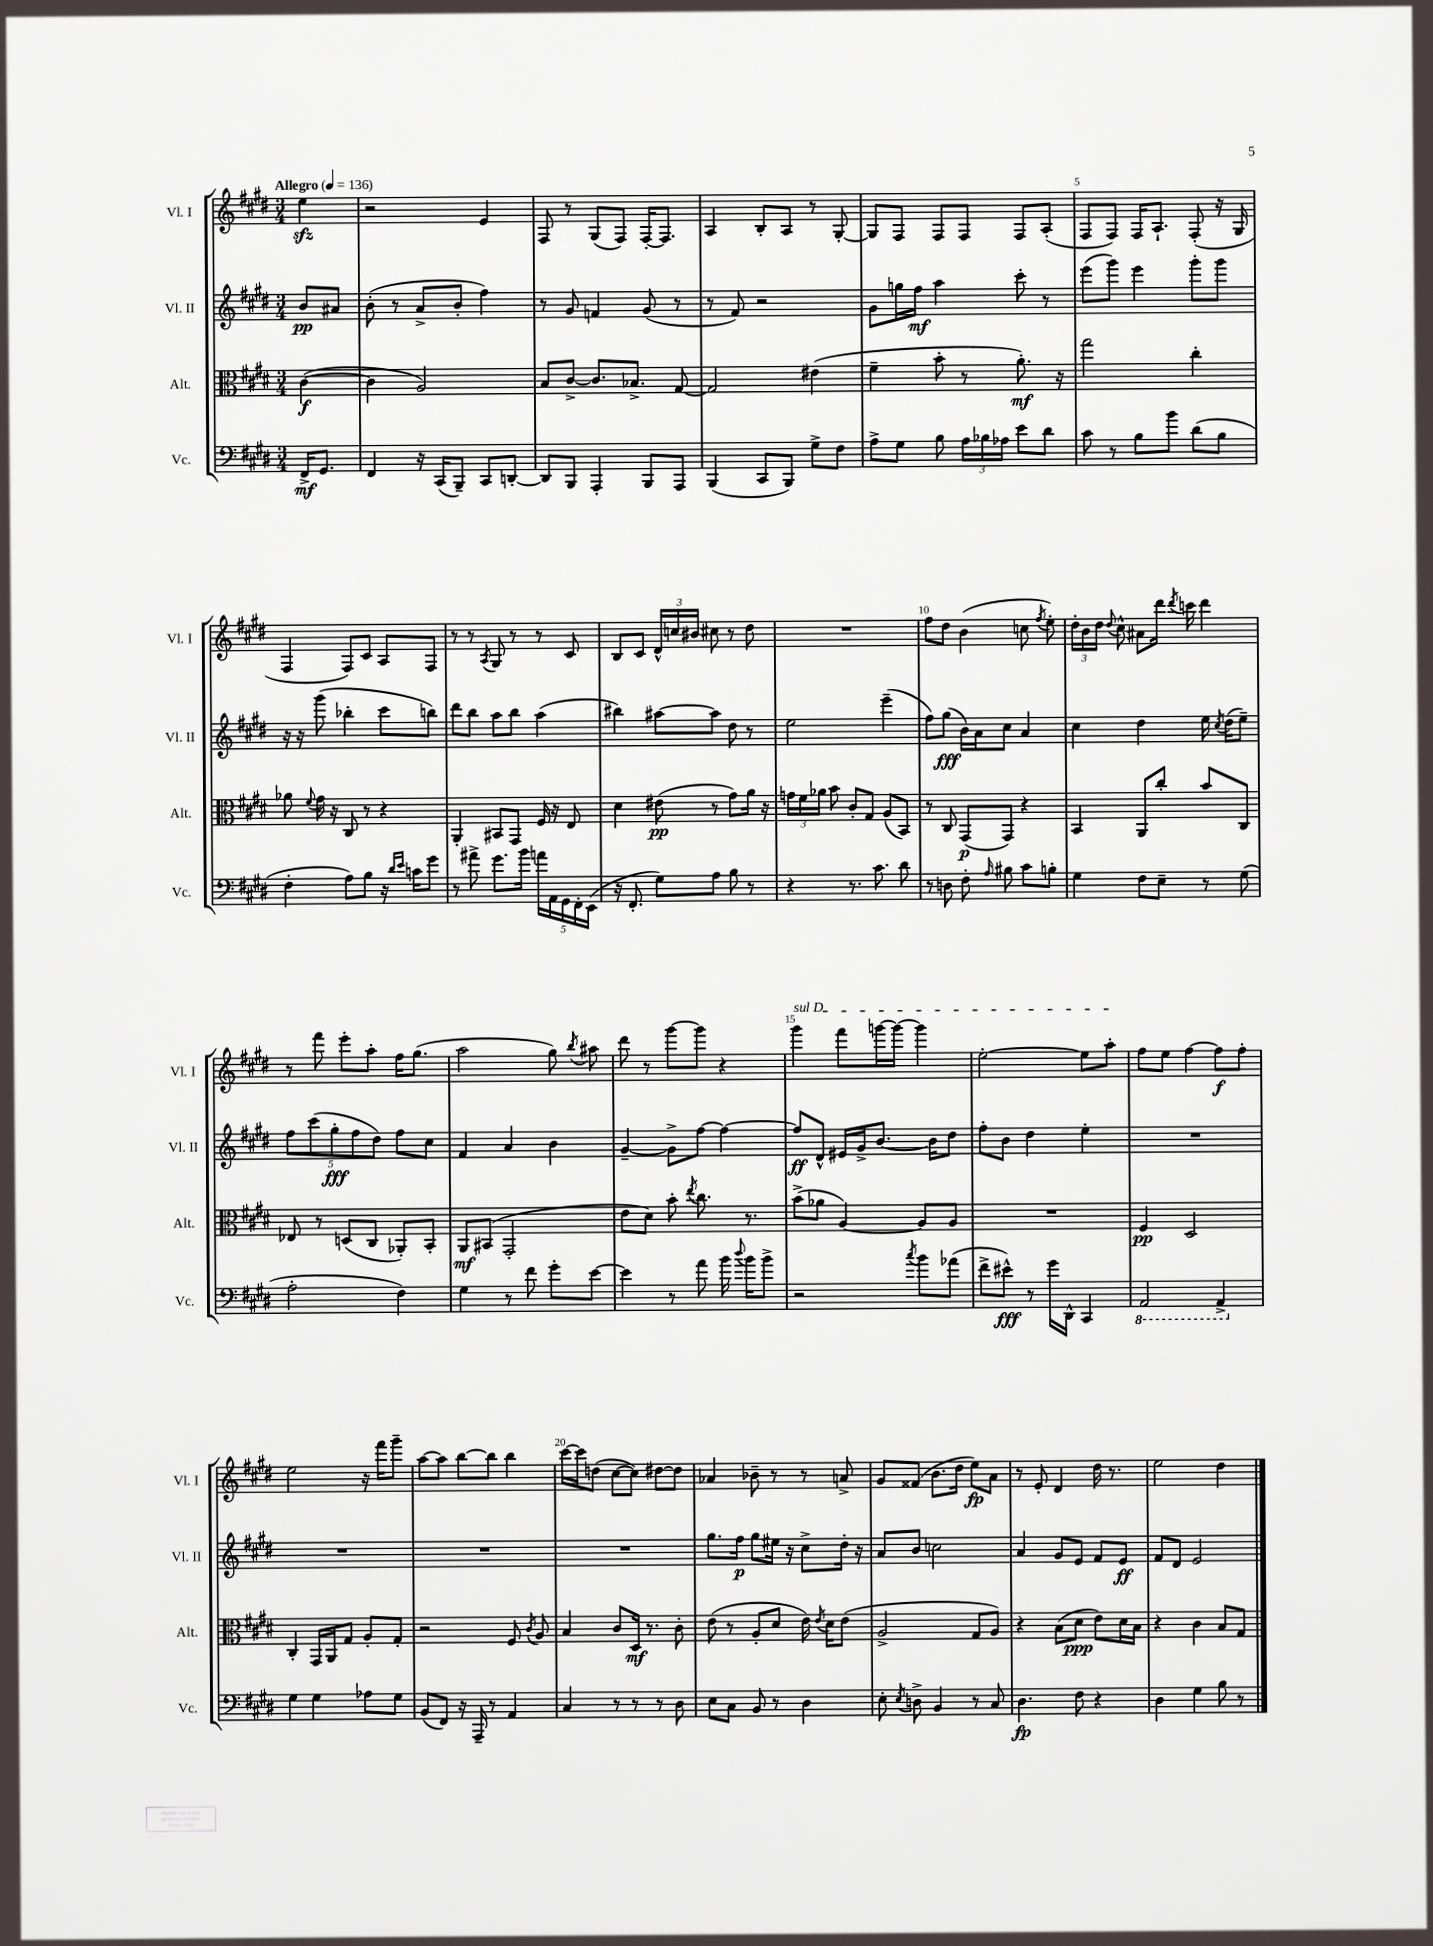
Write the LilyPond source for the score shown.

<<
\new StaffGroup <<
\new Staff = "s0" \with { instrumentName = "Vl. I" shortInstrumentName = "Vl. I" } {
    \clef treble \key e \major \numericTimeSignature \time 3/4 \partial 4 \tempo "Allegro" 4 = 136
    \autoBeamOff e''4\sfz |
    r2 e'4 |
    fis8 r8 gis8[( fis8]) fis16[~-. fis8.] |
    a4 b8[-. a8] r8 gis8~-. |
    gis8[ fis8] fis8[ fis8] fis8[ a8]-.( |
    fis8[ fis8]) fis16[ a8.]-! fis8-.( r16 gis16 |
    fis4 fis8[) cis'8] a8[ fis8] |
    r8 r8 \acciaccatura { a8 } gis8 r8 r8 cis'8 |
    b8[ cis'8] \tuplet 3/2 { dis'16[-^ c''16 bis'16] } cis''8 r8 dis''8 |
    R2. |
    fis''8[ dis''8] b'4( c''8 \acciaccatura { fis''8 } e''8-.) |
    \tuplet 3/2 { dis''16[-. b'16 dis''16] } \appoggiatura { dis''8 } cis''8-^ ais'8[ dis'''16] \acciaccatura { dis'''8 } c'''16 dis'''4 |
    r8 fis'''8 e'''8[-. a''8]-. fis''16[ gis''8.]( |
    a''2 gis''8) \acciaccatura { b''8 } ais''8 |
    dis'''8 r8 gis'''8[~ gis'''8] r4 |
    \once \override TextSpanner.bound-details.left.text = \markup { \italic "sul D" } gis'''4\startTextSpan fis'''8[ g'''16~ g'''16]~ g'''4 |
    e''2~-. e''8[ a''8]-.\stopTextSpan |
    fis''8[ e''8] fis''4~ fis''8[\f fis''8]-. |
    e''2 r16 fis'''16[ gis'''8]-- |
    a''8[~ a''8] b''8[~ b''8] b''4 |
    cis'''16[~ cis'''16 d''8]( cis''8[~ cis''8]) dis''8[~ dis''8] |
    aes'4 bes'8-- r8 r8 a'8-> |
    gis'8[ fisis'8]( b'8.[ dis''16] e''8[\fp) a'8] |
    r8 e'8-. dis'4 dis''16 r8. |
    e''2 dis''4 \bar "|." |
}
\new Staff = "s1" \with { instrumentName = "Vl. II" shortInstrumentName = "Vl. II" } {
    \clef treble \key e \major \numericTimeSignature \time 3/4 \partial 4
    \autoBeamOff b'8[\pp ais'8] |
    b'8-.( r8 a'8[-> b'8]-. fis''4) |
    r8 gis'8 f'4 gis'8( r8 |
    r8 fis'8) r2 |
    gis'8[ g''16 fis''16]\mf a''4 cis'''8-. r8 |
    e'''8[( gis'''8]) e'''4 gis'''8[-. gis'''8] |
    r16 r16 gis'''8( bes''4-. cis'''8[ b''8]) |
    dis'''8[ b''8] a''8[ b''8] a''4( |
    bis''4) ais''8[~ ais''8] dis''8 r8 |
    e''2 e'''4--( |
    fis''8[) gis''8]\fff( b'16[) a'16 cis''8] a'4 |
    cis''4 dis''4 e''16 \acciaccatura { cis''8 } dis''16[( e''8]--) |
    \tuplet 5/4 { fis''8[ cis'''8( gis''8-.\fff fis''8 dis''8]) } fis''8[ cis''8] |
    fis'4 a'4 b'4 |
    gis'4~-- gis'8[-> fis''8]~ fis''4~ |
    fis''8[\ff dis'8]-^ eis'16[ gis'16-> b'8.]~ b'16[ dis''8] |
    fis''8[-. b'8] dis''4 e''4-. |
    R2. |
    R2. |
    R2. |
    R2. |
    gis''8.[ fis''16]\p gis''8[ eis''16] r16 cis''8[-> dis''16]-. r16 |
    a'8[ b'8] c''2 |
    a'4 gis'8[ e'8] fis'8[ e'8]\ff |
    fis'8[ dis'8] e'2 \bar "|." |
}
\new Staff = "s2" \with { instrumentName = "Alt." shortInstrumentName = "Alt." } {
    \clef alto \key e \major \numericTimeSignature \time 3/4 \partial 4
    \autoBeamOff cis'4~\f( |
    cis'4 a2) |
    b8[ cis'8]~-> cis'8.[ bes8.]-> gis8~ |
    gis2 eis'4( |
    fis'4-- b'8-. r8 a'8.-.\mf) r16 |
    gis''2 cis''4-. |
    aes'8 \appoggiatura { fis'8 } gis'16 r16 cis8 r8 r4 |
    a,4-. bis,8[ gis,8] fis16 r16 e8 |
    dis'4 eis'8\pp( r8 gis'8[) a'16] r16 |
    \tuplet 3/2 { g'16[ fis'16 aes'16] } b'8 cis'8[-. gis8] a8[( b,8]) |
    r8 cis8 gis,8[\p( gis,8]) r4 |
    b,4 a,8[ cis''8]-. b'8[ cis8] |
    ees8 r8 d8[( cis8] aes,8[-.) b,8]-. |
    a,8[\mf bis,8]( gis,2-. |
    e'8[ dis'8]) b'8-. \acciaccatura { e''8 } cis''8. r8. |
    b'8[->( aes'8] a4~) a8[ a8] |
    R2. |
    fis4\pp dis2 |
    cis4-. gis,16[ a,16 gis8] a8[-. gis8]-. |
    r2 fis8 \acciaccatura { cis'8 } a8 |
    b4 cis'8[ dis16]\mf r8. cis'8-. |
    e'8( r8 a8[-. dis'8] e'16) \acciaccatura { e'8 } dis'16[ e'8]( |
    a2-> gis8[ a8]) |
    r4 b8[( dis'8]\ppp e'8[) dis'16 b16] |
    r4 cis'4 b8[ gis8] \bar "|." |
}
\new Staff = "s3" \with { instrumentName = "Vc." shortInstrumentName = "Vc." } {
    \clef bass \key e \major \numericTimeSignature \time 3/4 \partial 4
    \autoBeamOff fis,16[->\mf gis,8.] |
    fis,4 r16 cis,16[( b,,8]--) cis,8[ d,8]~-. |
    d,8[ b,,8] a,,4-. b,,8[ a,,8] |
    b,,4( cis,8[ b,,8]) gis8[-> fis8] |
    a8[-> gis8] b8 \tuplet 3/2 { a16[ bes16 aes16] } e'8[ dis'8] |
    cis'8 r8 b8[ b'8] dis'8[( b8] |
    fis4-. a8[) b8] r16 \grace { dis'16[ e'16] } c'16[ gis'8] |
    r8 ais'8-> gis'8.[ b'16] \tuplet 5/4 { a'16[ a,16 gis,16 fis,16-. e,16]( } |
    r16 fis,8.-. gis8[) a8] b8 r8 |
    r4 r8. cis'8. dis'8 |
    r8 d8 fis8-. \grace { a16 } bis8 cis'8[ b8]-. |
    gis4 fis8[ e8]-- r8 gis8( |
    a2-. fis4) |
    gis4 r8 fis'8 gis'8[-. e'8]~ |
    e'4 r8 a'8 b'16 \appoggiatura { dis''8 } b'16[ b'8]-> |
    r2 \acciaccatura { cis''8 } b'8[ aes'8]( |
    fis'8[-> eis'8]-^\fff) r8 gis'16[ dis,16]-^ cis,4 |
    \ottava #-1 a,,2 a,,4-> \ottava #0 |
    gis4 gis4 aes8[ gis8] |
    b,8[( fis,8]) r16 a,,16-- r8 a,4 |
    cis4 r8 r8 r8 dis8 |
    e8[ cis8] b,8 r8 dis4 |
    e8-. \acciaccatura { e8 } d8-> b,4 r8 cis8 |
    dis4.\fp fis8 r4 |
    dis4 gis4 b8 r8 \bar "|." |
}
>>
>>
\layout { \context { \Score \override BarNumber.break-visibility = ##(#f #t #t) barNumberVisibility = #(every-nth-bar-number-visible 5) } }
